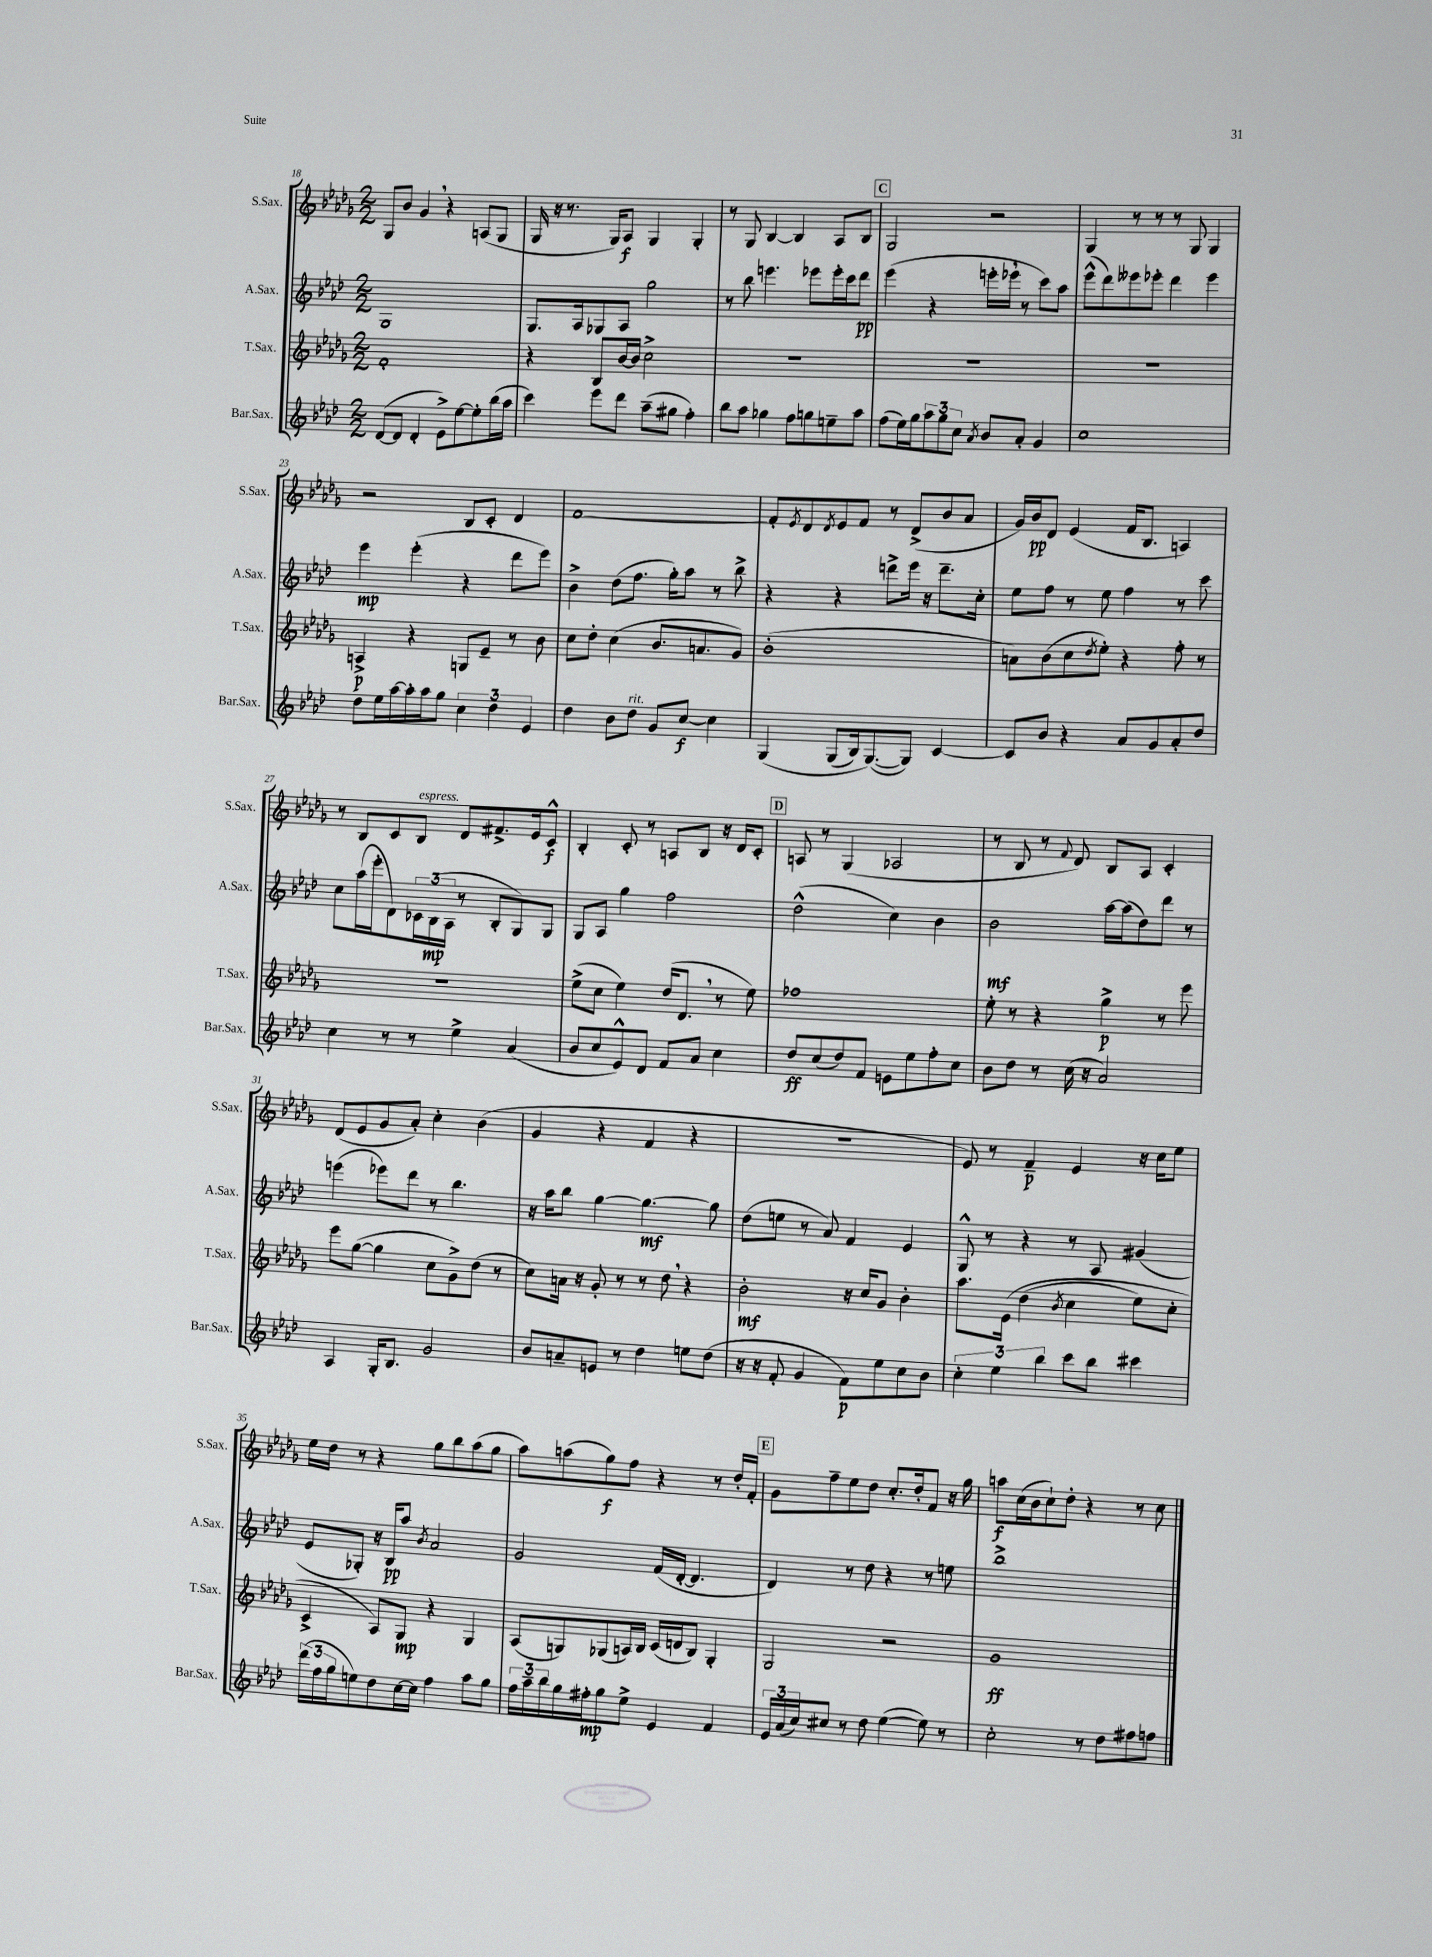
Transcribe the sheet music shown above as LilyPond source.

<<
\new StaffGroup <<
\new Staff = "s0" \with { instrumentName = "S.Sax." shortInstrumentName = "S.Sax." } {
    \clef treble \key des \major \numericTimeSignature \time 2/2
    ges8 bes'8 ges'4 \breathe r4 a8( ges8 |
    ges16 r16 r8. ges16) aes8\f ges4 ges4-. |
    r8 ges8 bes4~ bes4 aes8 bes8 |
    \mark \markup { \box "C" } ges2 r2 |
    ges4 r8 r8 r8 ges8 ges4 |
    r2 bes8 c'8-. des'4 |
    f'1~ |
    f'8-. \acciaccatura { ees'8 } des'8 \acciaccatura { des'8 } ees'8 f'8 r8 des'8->( bes'8 aes'8 |
    ges'16) bes'16\pp des'8 ees'4( f'16 bes8. a4) |
    r8 bes8 c'8 bes8^\markup { \italic "espress." } des'8 fis'8.-> ees'16 c'8-^\f |
    bes4-. c'8-. r8 a8 bes8 r16 des'16 c'8-. |
    \mark \markup { \box "D" } a8 r8 ges4( aes2 |
    r8 bes8 r8 \appoggiatura { f'8 } des'8) bes8 aes8 c'4-. |
    des'8( ees'8 ges'8 aes'8-.) c''4-. bes'4( |
    ges'4 r4 f'4 r4 |
    R1 |
    ees'8) r8 f'4--\p ees'4 r16 c''16 ees''8 |
    ees''16 des''16 r8 r4 ges''8 bes''8 aes''8( ges''8 |
    aes''8) a''8( ges''8\f) f''8 r4 r8 des''16-. f'16-. |
    \mark \markup { \box "E" } ges'8 f''8-- ees''8 des''8 c''8.-. des''16-. f'8 r16 ges''16 |
    a''8\f c''16( bes'16 c''8-!) des''8-. r4 r8 c''8 \bar "|." |
}
\new Staff = "s1" \with { instrumentName = "A.Sax." shortInstrumentName = "A.Sax." } {
    \clef treble \key aes \major \numericTimeSignature \time 2/2
    g1 |
    g8. aes16 ges8 aes8 g''2 |
    r8 bes''8 e'''4. ees'''8 ees'''16-. c'''16 des'''8\pp |
    \mark \markup { \box "C" } ees'''4( r4 e'''16-. ees'''16 \breathe r8 c'''8) aes''8 |
    ees'''8-^( des'''8) eeses'''8 ees'''8-. des'''4 ees'''4 |
    ees'''4\mp ees'''4-.( r4 des'''8 ees'''8) |
    bes'4-> des''8( f''8. g''16-.) aes''8 r8 bes''8-> |
    r4 r4 d'''8-> ees'''16 r16 d'''8.-- c''16-. |
    ees''8 f''8 r8 ees''8 f''4 r8 c'''8 |
    c''8 aes''16( ees'''16-. des'8) \tuplet 3/2 { ces'16 bes16\mp( aes16 } r8 bes8-. g8) g8 |
    g8 aes8 g''4 f''2 |
    \mark \markup { \box "D" } des''2-^( c''4) bes'4 |
    bes'2\mf aes''16~ aes''16( des''8) des'''8 r8 |
    e'''4( ees'''8) des'''8 r8 bes''4. |
    r16 aes''16 bes''8 g''4~ g''4.~\mf g''8 |
    des''8( e''8 r8 aes'8) f'4 ees'4 |
    g8-^ r8 r4 r8 aes8 gis'4( |
    ees'8 ges8-.) r16 bes16\pp aes''8 \acciaccatura { bes'8 } aes'2 |
    g'2 f'16( des'16~-. des'4. |
    \mark \markup { \box "E" } des'4) r8 des''8 r4 r8 e''8 |
    bes''1-> \bar "|." |
}
\new Staff = "s2" \with { instrumentName = "T.Sax." shortInstrumentName = "T.Sax." } {
    \clef treble \key des \major \numericTimeSignature \time 2/2
    f'1-. |
    r4 bes8 bes'16~ bes'16 c''2-> |
    R1 |
    \mark \markup { \box "C" } R1 |
    R1 |
    a4->\p r4 g8 ees'8-- r8 bes'8 |
    c''8 des''8-. c''4( bes'8. a'8. ges'8) |
    bes'1-.( |
    a'8) bes'8( c''8 \acciaccatura { des''8 } ees''8-.) r4 f''8-. r8 |
    R1 |
    ees''8->( c''8 ees''4) des''16( des'8. \breathe r8 ees''8) |
    \mark \markup { \box "D" } fes''1 |
    ees''8-. r8 r4 ges''4->\p r8 ees'''8 |
    ees'''8 ges''8~( ges''4 c''8 ges'8->) des''8( r8 |
    c''8) a'16 r16 ges'8-. r8 r8 des''8 \breathe r4 |
    bes'2-.\mf r16 c''16 ges'8 bes'4-. |
    aes''8. ees'16\( des''4( \acciaccatura { bes'8 } c''4 ees''8) c''8-. |
    c'4-> aes8\) ges8\mp r4 ges4 |
    aes8( g8) ges8( a16) bes16 c'16( d'16 bes8) ges4-. |
    \mark \markup { \box "E" } ges2 r2 |
    ges'1\ff \bar "|." |
}
\new Staff = "s3" \with { instrumentName = "Bar.Sax." shortInstrumentName = "Bar.Sax." } {
    \clef treble \key aes \major \numericTimeSignature \time 2/2
    des'8~( des'8 des'4-. ees'8->) ees''8~ ees''8-. bes''16( aes''16 |
    c'''4) ees'''8 des'''8 aes''8--( gis''8 f''4-.) |
    bes''8 aes''8 ges''4 f''8 g''8 e''8-- aes''8 |
    \mark \markup { \box "C" } f''8( ees''16) g''16 \tuplet 3/2 { aes''8 g''8 c''8 } \acciaccatura { aes'8 } bes'8 aes'8-. g'4 |
    c''1 |
    des''8 ees''16 aes''16~ aes''16-. aes''16 g''8 \tuplet 3/2 { c''4 des''4 ees'4 } |
    des''4 bes'8 des''8^\markup { \italic "rit." } g'8 c''8~\f c''4 |
    g4\( g8( bes16) g8.~(\) g8) c'4~ |
    c'8 bes'8 r4 aes'8 g'8 aes'8-. des''8 |
    c''4 r8 r8 ees''4-> aes'4( |
    bes'8 c''8 ees'8-^) des'8 f'8 aes'8 c''4 |
    \mark \markup { \box "D" } des''8\ff c''8( des''8) f'8 e'8 ees''8 f''8-. c''8 |
    bes'8 des''8 r8 c''16( r16 aes'2) |
    aes4 g16-. bes8. g'2 |
    bes'8 a'8-- e'8 r8 des''4 e''8 des''8( |
    r16 r16 f'8-. g'4 f'8\p) ees''8 c''8 bes'8 |
    \tuplet 3/2 { c''4-. ees''4 bes''4 } c'''8 bes''8 cis'''4 |
    \tuplet 3/2 { des'''16( f''16 g''16 } e''8) des''8 c''16~ c''16 f''4 aes''8 g''8 |
    \tuplet 3/2 { f''16 aes''16-- bes''16 } g''16 fis''16-.\mp g''8 ees''8-> ees'4 f'4 |
    \mark \markup { \box "E" } \tuplet 3/2 { ees'16 aes'16( c''16) } cis''8 r8 des''8 ees''4~( ees''8) r8 |
    c''2-. r8 des''8 fis''8 f''8 \bar "|." |
}
>>
>>
\layout { \context { \Score currentBarNumber = #18 } }
